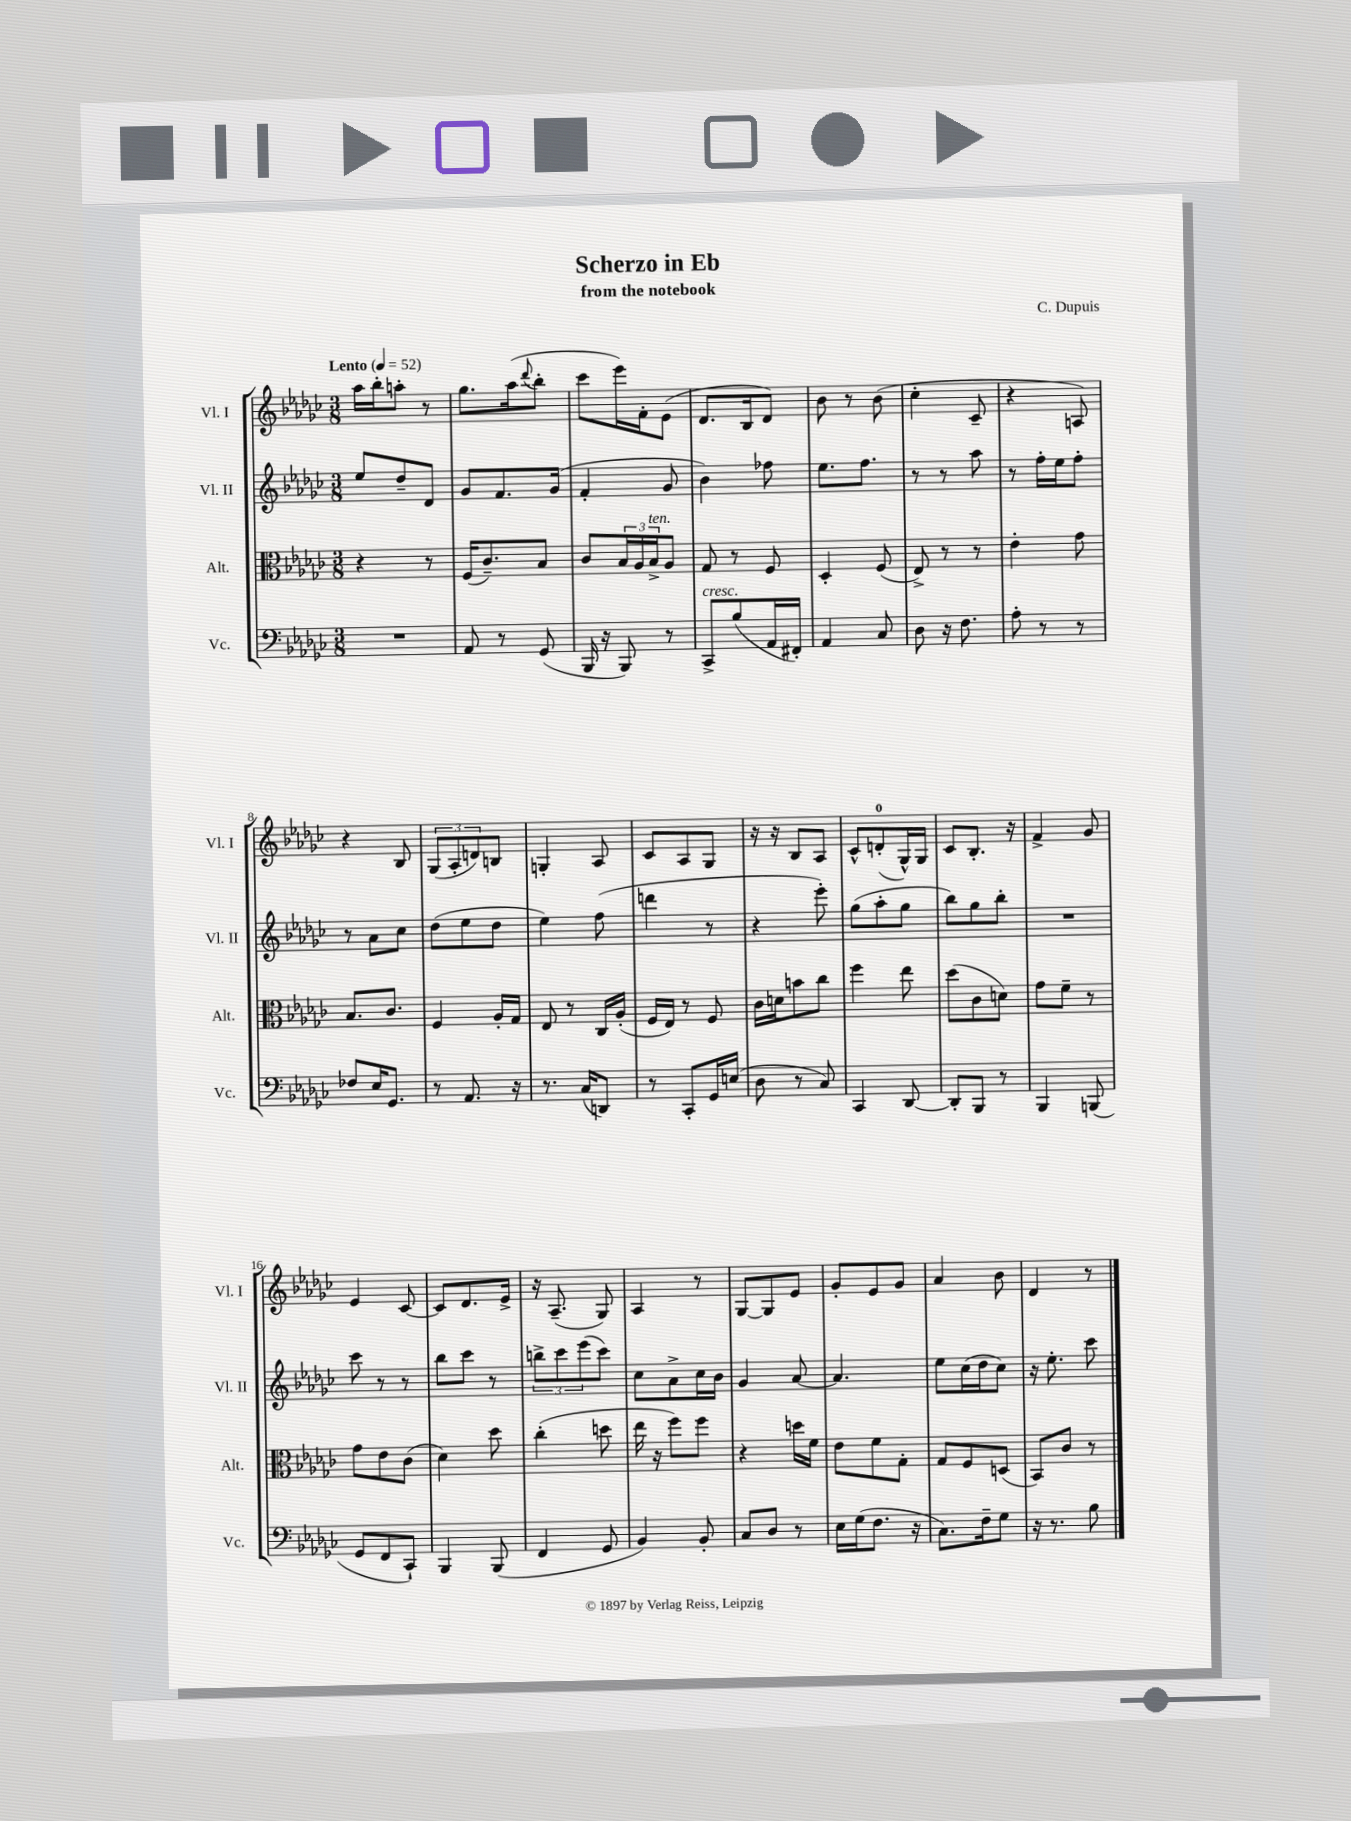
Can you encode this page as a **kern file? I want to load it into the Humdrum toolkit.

**kern	**kern	**kern	**kern
*part4	*part3	*part2	*part1
*staff4	*staff3	*staff2	*staff1
*I"Vc.	*I"Alt.	*I"Vl. II	*I"Vl. I
*I'Vc.	*I'Alt.	*I'Vl. II	*I'Vl. I
*clefF4	*clefC3	*clefG2	*clefG2
*k[b-e-a-d-g-c-]	*k[b-e-a-d-g-c-]	*k[b-e-a-d-g-c-]	*k[b-e-a-d-g-c-]
*M3/8	*M3/8	*M3/8	*M3/8
*MM52	*MM52	*MM52	*MM52
=1	=1	=1	=1
!	!	!	!LO:TX:a:B:t=Lento
4.r	4r	8ee-/L	16aa-\LL
.	.	.	16bb-'\J
.	.	8dd-~/	8aan'\J
.	8r	8d-/J	8r
=2	=2	=2	=2
8AA-/	(16F/KL	8g-/L	8.gg-\L
.	8.c-~/)	.	.
8r	.	8.f/	.
.	.	.	(16aa-\k
.	.	.	8qqddd-/
(8GG-/	8B-/J	.	8bb-'\J
.	.	(16g-/Jk	.
=3	=3	=3	=3
16BBB-/	8c-/L	4f'/	8ccc-\L
16r	.	.	.
8BBB-/)	24B-/L	.	16eee-\L)
.	24A-/	.	.
.	.	.	16f'\J
!	!LO:TX:a:i:t=ten.	!	!
.	24B-^/J	.	.
8r	8A-/J	8g-/	(8e-\J
=4	=4	=4	=4
!LO:TX:a:i:t=cresc.	!	!	!
8CC-^/L	8G-/	4b-\)	8.d-/L
(8B-/	8r	.	.
.	.	.	16B-/k
16AA-/L	8F/	8ff-X\	8d-/J)
16FF#X'/JJ)	.	.	.
=5	=5	=5	=5
4AA-/	4D-'/	8.ee-\L	8b-\
.	.	.	8r
.	.	8.ff\J	.
8C-/	(8F/	.	(8b-\
=6	=6	=6	=6
8D-\	8E-^/)	8r	4cc-'\
16r	8r	8r	.
8.F\	.	.	.
.	8r	8aa-\	8c-~/
=7	=7	=7	=7
8A-'\	4e-'\	8r	4r
8r	.	16ff'\LL	.
.	.	16ee-\J	.
8r	8g-\	8ff'\J	8An/)
!!LO:LB:g=z
=8	=8	=8	=8
8F-X/L	8.B-/L	8r	4r
16E-/K	.	8a-\L	.
8.GG-/J	8.c-/J	.	.
.	.	8cc-\J	8B-/
=9	=9	=9	=9
8r	4F/	(8dd-\L	(12G-/L
.	.	.	12A-'/
8.AA-/	.	8ee-\	.
.	.	.	12dn/)
.	16A-'/LL	8dd-\J	8Bn/J
16r	16G-/JJ	.	.
=10	=10	=10	=10
8.r	8E-/	4ee-\)	4Gn'/
.	8r	.	.
(16C-/KL	.	.	.
8DDn/J)	16C-/LL	(8ff\	8A-/
.	(16A-'/JJ	.	.
=11	=11	=11	=11
8r	16F/LL	4dddn\	8c-/L
.	16E-/JJ)	.	.
8CC-'/L	8r	.	8A-/
16GG-/L	8F/	8r	8G-/J
(16En/JJ	.	.	.
=12	=12	=12	=12
8D-\	16c-\LL	4r	16r
.	16dn\J	.	16r
8r	8bn\	.	8B-/L
8C-/)	8cc-\J	8eee-'\)	8A-/J
=13	=13	=13	=13
4CC-/	4ff\	(8gg-\L	8c-^^/L
.	.	8aa-'\	(8dn'/
[8DD-/	8ee-\	8gg-\J	16G-^^/L)
.	.	.	16G-/JJ
=14	=14	=14	=14
8DD-'/L]	(8dd-\L	8bb-\L)	8c-/L
8BBB-/J	8c-\	8gg-\	8.B-'/J
8r	8dn\J)	8bb-'\J	.
.	.	.	16r
=15	=15	=15	=15
4BBB-/	8g-\L	4.r	4f^/
.	8f~\J	.	.
(8BBBn/	8r	.	8g-/
!!LO:LB:g=z
=16	=16	=16	=16
8GG-/L	8g-\L	8ccc-\	4e-/
8FF/	8e-\	8r	.
8CC-`/J)	(8c-\J	8r	[8c-/
=17	=17	=17	=17
4BBB-/	4d-\)	8bb-\L	8c-/L]
.	.	8ccc-\J	8.d-/
(8BBB-/	8dd-\	8r	.
.	.	.	16e-^/Jk
=18	=18	=18	=18
4FF/	(4cc-'\	12bbn^\L	16r
.	.	.	(8.A-~/
.	.	12ccc-\	.
.	.	(12eee-\	.
8GG-/	8ddn\	8ccc-\J)	8G-/)
=19	=19	=19	=19
4BB-/)	16ee-\	8cc-\L	4A-/
.	16r	.	.
.	8ff\L)	8a-^\	.
8BB-'/	8ff\J	16cc-\L	8r
.	.	16b-\JJ	.
=20	=20	=20	=20
8C-/L	4r	4g-/	[8G-/L
8D-/J	.	.	8G-/]
8r	16ddn\LL	[8a-/	8e-/J
.	16f\JJ	.	.
=21	=21	=21	=21
16E-\LL	8e-\L	4.a-/]	8g-'/L
(16G-\J	.	.	.
8.F\J	8f\	.	8e-/
.	8G-'\J	.	8g-/J
16r	.	.	.
=22	=22	=22	=22
8.C-\L)	8G-/L	8ee-\L	4a-/
.	8F/	(16cc-\L	.
16F~\k	.	16dd-\J	.
8G-\J	(8Dn/J	8cc-\J)	8b-\
=23	=23	=23	=23
16r	8BB-/L)	16r	4d-/
8.r	.	8.ee-'\	.
.	8c-/J	.	.
8B-\	8r	8ccc-\	8r
==	==	==	==
*-	*-	*-	*-
